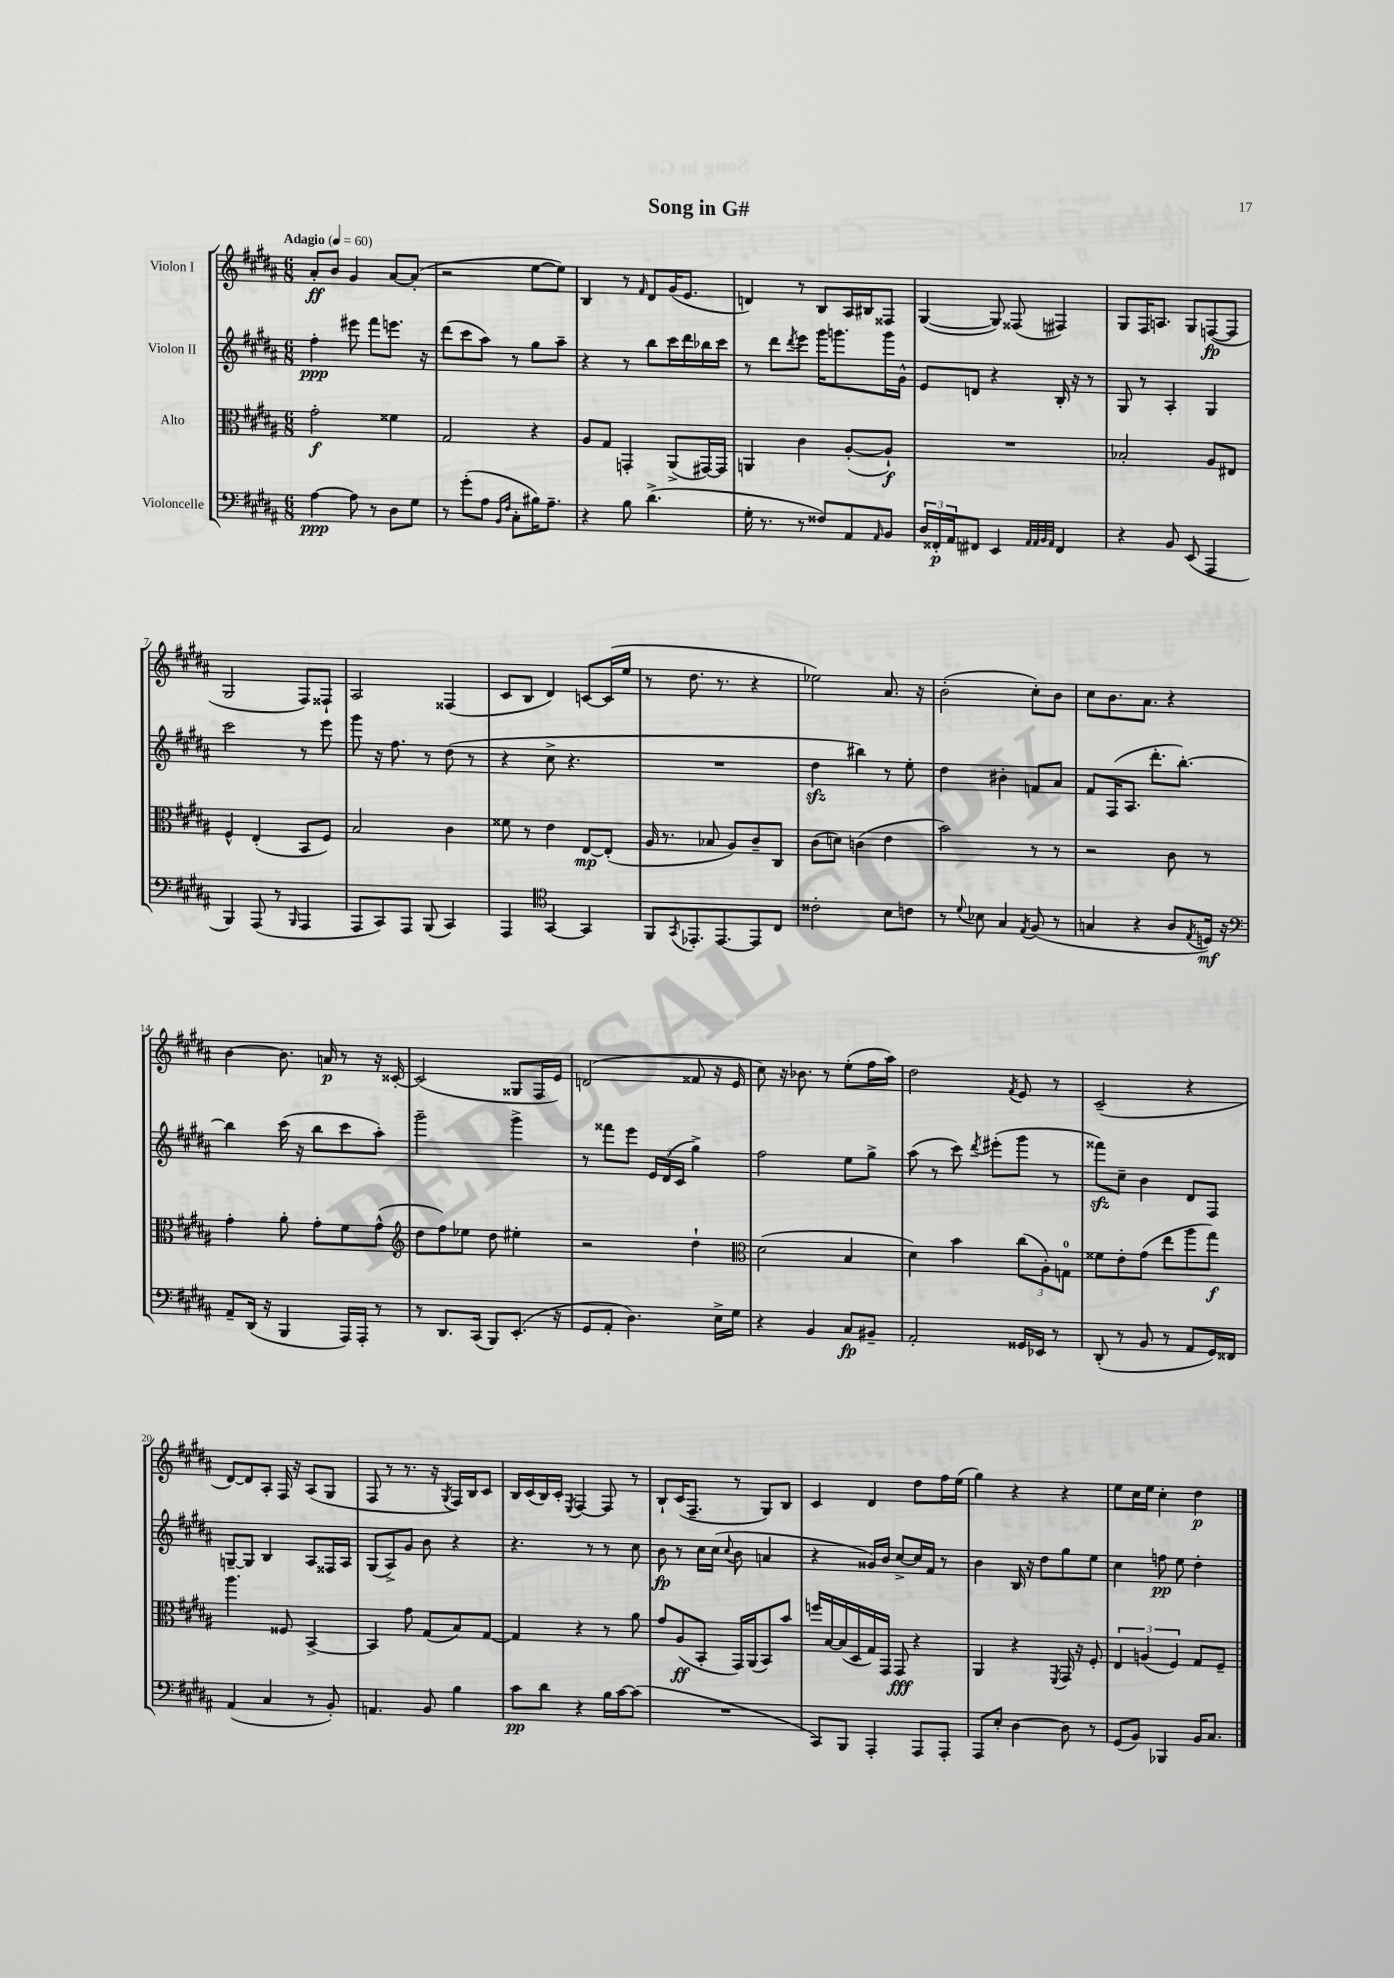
\header { title = "Song in G#" }
<<
\new StaffGroup <<
\new Staff = "s0" \with { instrumentName = "Violon I" } {
    \clef treble \key b \major \numericTimeSignature \time 6/8 \tempo "Adagio" 4 = 60
    ais'8-.\ff b'8 gis'4 ais'8~ ais'8-.( |
    r2 e''8~ e''8) |
    b4 r8 \grace { fis'16 } dis'8 gis'16( e'8. |
    d'4) r8 b8 ais16 bis16 fisis8 |
    gis4~( gis8) fisis8( fis4) |
    gis8 fis16 a8. gis8 f8~\fp( f8 |
    gis2 fis8) fisis8-! |
    ais2 fisis4( |
    cis'8 b8 dis'4) c'8~ c'16( e''16 |
    r8 dis''8. r8. r4 |
    ees''2) ais'8. r16 |
    b'2-.( cis''8-.) b'8 |
    cis''8 b'8. ais'8. r4 |
    b'4~ b'8. a'16\p r8 r16 cisis'16~-. |
    cisis'2( gisis8 fis16 e'16) |
    d'2( fisis'8 r16 e'16 |
    cis''8) r16 bes'8. r8 e''8-.( fis''16 ais''16) |
    dis''2 \acciaccatura { fis'8 } e'8 r8 |
    cis'2--( r4 |
    dis'8~) dis'8 ais8-. fis16 r16 ais8( gis8 |
    fis8 r8 r8. r16 \acciaccatura { gis8 } fis16) b16 cis'8 |
    b16 cis'16( b16) cis'16-. \acciaccatura { e8 } fis4~ fis8 r8 |
    b8-! cis'16( fis8.-- r8 gis8) b8 |
    cis'4 dis'4 dis''8 fis''16 e''16( |
    gis''4) r4 r4 |
    e''8 cis''16 e''16 cis''4-. dis''4\p \bar "|." |
}
\new Staff = "s1" \with { instrumentName = "Violon II" } {
    \clef treble \key b \major \numericTimeSignature \time 6/8
    fis''4-.\ppp eis'''8 fis'''8 e'''8. r16 |
    dis'''8( cis'''8 ais''8) r8 gis''8 ais''8-- |
    r4 r8 b''8 cis'''16 dis'''16 bes''16 cis'''16 |
    r8 dis'''8 \acciaccatura { dis'''8 } e'''8 gis'''16 g'''8. g'''16 gis'16-^ |
    e'8 d'8 r4 b16-. r16 r8 |
    gis8 r8 ais4-. gis4 |
    cis'''2 r8 e'''8 |
    gis'''8 r16 fis''8. r8 dis''8( r8 |
    r4 cis''8-> r4. |
    R2. |
    dis''4\sfz bis''4) r8 e''8-. |
    dis''4 bis'4-. f'8 ais'8 |
    fis'8 fis16( ais8. dis'''8.-. b''8.~-.) |
    b''4 cis'''16( r16 b''8 cis'''8 ais''8-.) |
    gis'''2-- gis'''4-> |
    r8 fisis'''8 e'''8 \tuplet 3/2 { e'16 dis'16( cis'16 } gis''4->) |
    fis''2 e''8 gis''8-> |
    ais''8( r8 cis'''8) \acciaccatura { dis'''8 } eis'''8-.( gis'''8 r8 |
    fisis'''8\sfz) cis''8-- b'4 dis'8 fis8 |
    g8~-- g8 b4 ais8 fisis16 ais16 |
    gis8( ais8->) gis'8 b'8 r4 |
    r4. r8 r8 cis''8 |
    b'8\fp r8 cis''16 cis''16( \appoggiatura { cis''8 } b'8 a'4 |
    r4 gisis'16) b'16 cis''8~-> cis''16 fis'16 r8 |
    b'4 b16 r16 dis''8 gis''8 e''8 |
    cis''4 f''8\pp e''8 dis''4-. \bar "|." |
}
\new Staff = "s2" \with { instrumentName = "Alto" } {
    \clef alto \key b \major \numericTimeSignature \time 6/8
    gis'2-.\f fisis'4 |
    gis2 r4 |
    ais8 gis8 g,4-. ais,8->( gis,16~) gis,16 |
    a,4 cis'4 ais8~-.( ais8-!\f) |
    R2. |
    bes2-. ais8 eis8 |
    fis4-^ e4-.( b,8 fis8) |
    b2 cis'4 |
    fisis'8 r8 e'4 e8~\mp e8-.( |
    ais16 r8. bes8 ais8) cis'8-- cis8 |
    cis'8( d'8) c'4( e'4 |
    b'2) r8 r8 |
    r2 cis'8 r8 |
    gis'4-. ais'8-. gis'8-. fis'8 gis'8-^( |
    \clef treble dis''8 fis''8) ees''8 dis''8 eis''4-. |
    r2 dis''4-! |
    \clef alto dis'2( b4 |
    dis'4) b'4 \tuplet 3/2 { cis''8( ais8-.) g8-0 } |
    fisis'8 e'8-. gis'8( e''8 ais''8 gis''8\f) |
    ais''4. fisis8 b,4~-> |
    b,4 gis'8 gis8( b8) gis8~ |
    gis4 r4 r8 ais'8 |
    gis'8 ais8\ff( b,8-. gis,16) ais,16( b,8) b'8 |
    f''16 b16~ b16( dis16 gis16) gis,16 gis,8\fff r4 |
    ais,4 r4 \acciaccatura { fis,8 } gis,16 r16 fis8-. |
    \tuplet 3/2 { e4 a4( fis4) } gis8 fis8-- \bar "|." |
}
\new Staff = "s3" \with { instrumentName = "Violoncelle" } {
    \clef bass \key b \major \numericTimeSignature \time 6/8
    ais4~\ppp ais8 r8 dis8 gis8 |
    r8 gis'8-.( ais8 \grace { b,16 fis16 } cis8-. bis16) ais8.-- |
    r4 b8 dis'4.->( |
    gis16-. r8. r8 fisis8) ais,8 \grace { ais,16 } b,8 |
    \tuplet 3/2 { dis16 fisis,16-.\p ais,16 } fis,8 e,4 \grace { ais,32 ais,32 b,32 ais,32 } fis,4 |
    r4 b,8 e,8( ais,,4 |
    b,,4) ais,,8( r8 \grace { b,,16 } ais,,4 |
    ais,,8 cis,8) ais,,8 b,,8( cis,4) |
    ais,,4 \clef tenor gis,4~ gis,4 |
    fis,8 \acciaccatura { gis,8 } ees,8.-. ees,8.~ ees,8 cis8 |
    cisis'2-. b8 c'8 |
    r8 \appoggiatura { dis'8 } bes8 gis4 \acciaccatura { e8 } fis8( r8 |
    g4 r4 ais8 \acciaccatura { e8 } d16\mf) r16 |
    \clef bass ais,8-- dis,16( r16 b,,4 ais,,16) ais,,16-. r8 |
    r8 dis,8. cis,16( b,,8) e,8.-.( r16 |
    gis,8 ais,8-. dis4.) e16-> gis16 |
    r4 b,4 cis8\fp bis,8-- |
    ais,2-. gisis,16 ees,16 r8 |
    dis,8-.( r8 b,8 r8 ais,8 gis,16) fisis,16 |
    ais,4( cis4 r8 b,8-.) |
    a,4. b,8 b4 |
    cis'8\pp dis'8 r4 b16 cis'16~ cis'8( |
    R2. |
    cis,8) b,,8 ais,,4-. ais,,8 ais,,8-. |
    ais,,8 e8-. dis4~ dis8 r8 |
    gis,8( b,8) bes,,4 b,16 cis8. \bar "|." |
}
>>
>>
